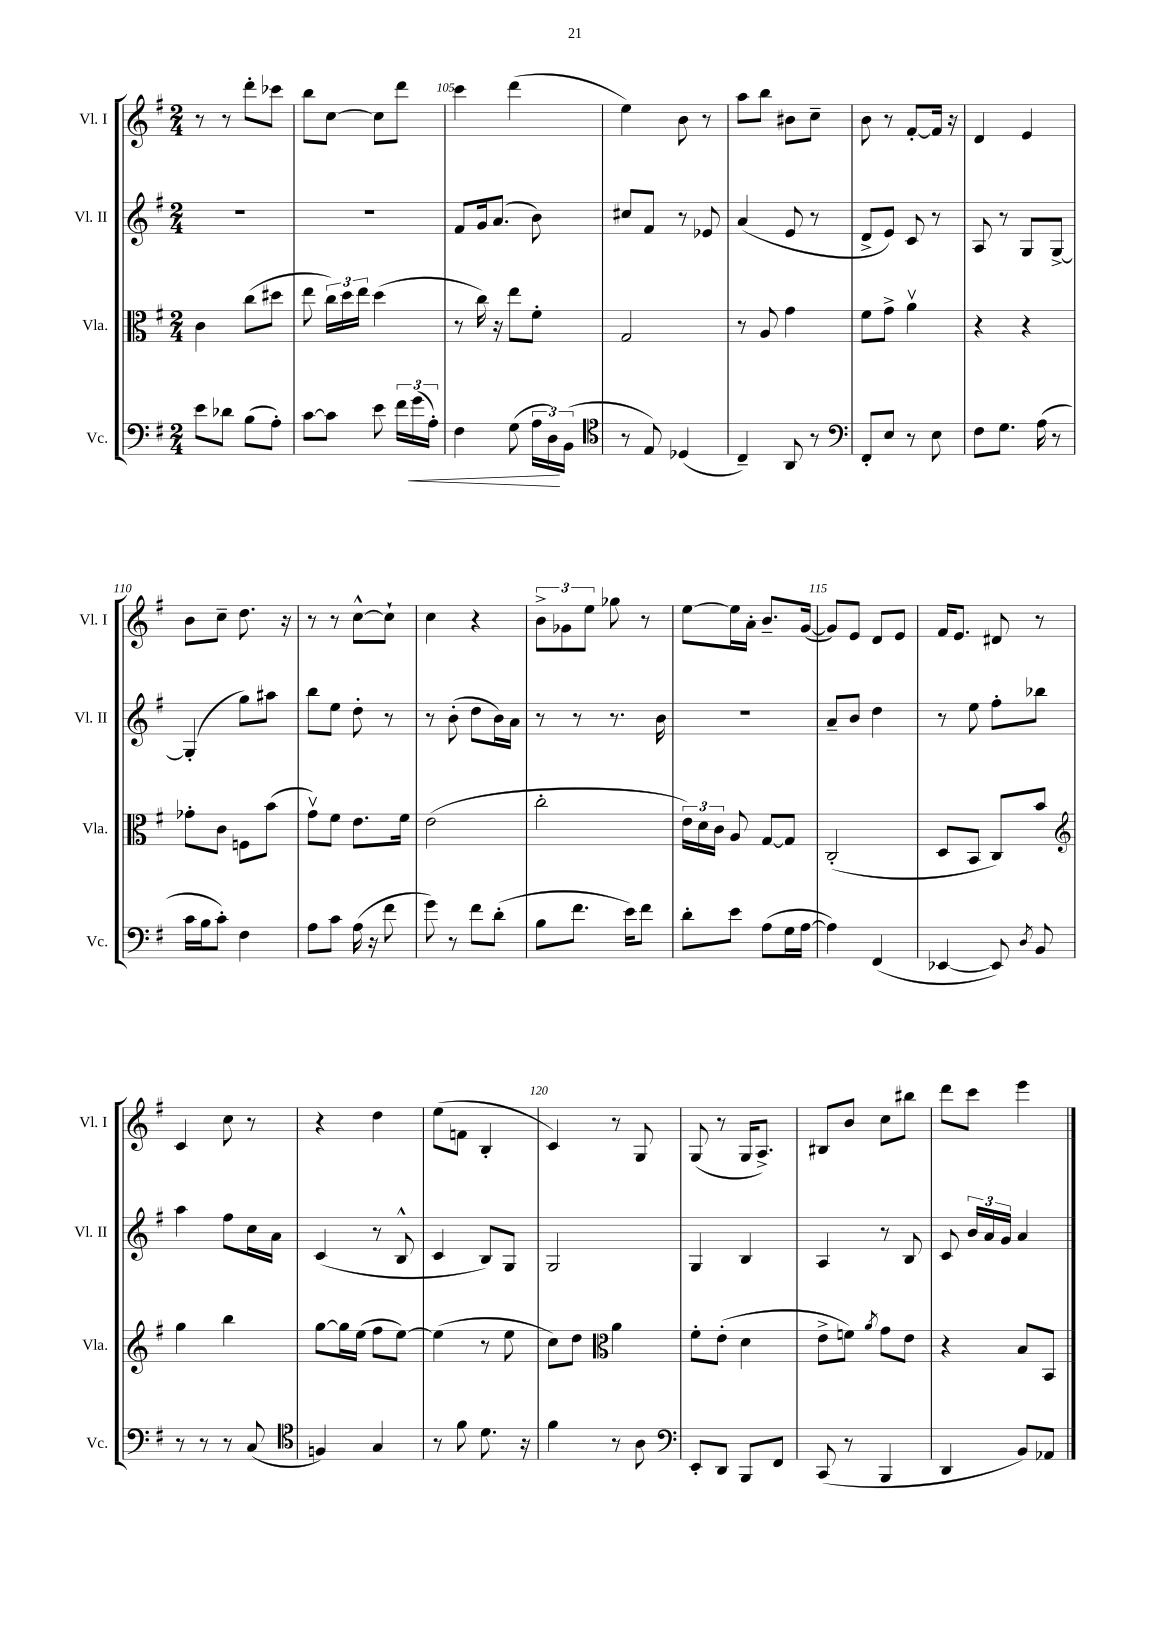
<<
\new StaffGroup <<
\new Staff = "s0" \with { instrumentName = "Vl. I" shortInstrumentName = "Vl. I" } {
    \clef treble \key g \major \numericTimeSignature \time 2/4
    \autoBeamOff r8 r8 d'''8[-. ces'''8] |
    b''8[ c''8]~ c''8[ d'''8] |
    c'''4 d'''4( |
    e''4) b'8 r8 |
    a''8[ b''8] bis'8[ c''8]-- |
    b'8 r8 fis'8[~-. fis'16] r16 |
    d'4 e'4 |
    b'8[ c''8]-- d''8. r16 |
    r8 r8 c''8[~-^ c''8]-! |
    c''4 r4 |
    \tuplet 3/2 { b'8[-> ges'8 e''8] } ges''8 r8 |
    e''8[~ e''16 a'16]-. b'8.[-- g'16]~( |
    g'8[) e'8] d'8[ e'8] |
    fis'16[ e'8.] dis'8 r8 |
    c'4 c''8 r8 |
    r4 d''4 |
    e''8[( f'8] b4-. |
    c'4) r8 g8 |
    g8( r8 g16[ a8.]->) |
    bis8[ b'8] c''8[ bis''8] |
    d'''8[ c'''8] e'''4 \bar "|." |
}
\new Staff = "s1" \with { instrumentName = "Vl. II" shortInstrumentName = "Vl. II" } {
    \clef treble \key g \major \numericTimeSignature \time 2/4
    \autoBeamOff R2 |
    r2 |
    fis'8[ g'16 a'8.]( b'8) |
    cis''8[ fis'8] r8 ees'8 |
    a'4( e'8 r8 |
    d'8[-> e'8]) c'8 r8 |
    a8 r8 g8[ g8]~-> |
    g4-.( g''8[) ais''8] |
    b''8[ e''8] d''8-. r8 |
    r8 b'8-.( d''8[ b'16) a'16] |
    r8 r8 r8. b'16 |
    R2 |
    a'8[-- b'8] d''4 |
    r8 e''8 fis''8[-. bes''8] |
    a''4 fis''8[ c''16 a'16] |
    c'4( r8 b8-^ |
    c'4 b8[) g8] |
    g2 |
    g4 b4 |
    a4 r8 b8 |
    c'8 \tuplet 3/2 { b'16[ a'16 g'16] } a'4 \bar "|." |
}
\new Staff = "s2" \with { instrumentName = "Vla." shortInstrumentName = "Vla." } {
    \clef alto \key g \major \numericTimeSignature \time 2/4
    \autoBeamOff c'4 c''8[( dis''8] |
    e''8 \tuplet 3/2 { c''16[) d''16 e''16] } d''4( |
    r8 c''16) r16 e''8[ fis'8]-. |
    g2 |
    r8 a8 g'4 |
    fis'8[ g'8]-> a'4\upbow |
    r4 r4 |
    ges'8[-. c'8] f8[ b'8]( |
    g'8[\upbow) fis'8] e'8.[ fis'16] |
    e'2( |
    c''2-. |
    \tuplet 3/2 { e'16[) d'16 c'16] } a8 g8[~ g8] |
    c2-.( |
    d8[ b,8] c8[) b'8] |
    \clef treble g''4 b''4 |
    g''8[~ g''16 e''16]( fis''8[ e''8]~) |
    e''4( r8 e''8 |
    c''8[) d''8] \clef alto a'4 |
    fis'8[-. e'8]-.( d'4 |
    e'8[-> f'8]) \acciaccatura { a'8 } g'8[ e'8] |
    r4 b8[ b,8] \bar "|." |
}
\new Staff = "s3" \with { instrumentName = "Vc." shortInstrumentName = "Vc." } {
    \clef bass \key g \major \numericTimeSignature \time 2/4
    \autoBeamOff e'8[ des'8] b8[( a8]-.) |
    c'8[~ c'8] e'8 \tuplet 3/2 { fis'16[ g'16\<( a16]-.) } |
    fis4 g8( \tuplet 3/2 { a16[ d16\!) b,16]( } |
    \clef tenor r8 e8) des4( |
    c4--) a,8 r8 |
    \clef bass fis,8[-. e8] r8 e8 |
    fis8[ g8.] a16( r8 |
    c'16[ b16 c'8]-.) fis4 |
    a8[ c'8] a16( r16 fis'8 |
    g'8) r8 fis'8[ d'8]-.( |
    b8[ fis'8.] e'16[) fis'8] |
    d'8[-. e'8] a8[( g16 a16]~ |
    a4) fis,4( |
    ees,4~ ees,8) \acciaccatura { d8 } b,8 |
    r8 r8 r8 c8( |
    \clef tenor f4) g4 |
    r8 fis'8 d'8. r16 |
    fis'4 r8 a8 |
    \clef bass e,8[-. d,8] b,,8[ fis,8] |
    c,8( r8 b,,4 |
    d,4 b,8[) aes,8] \bar "|." |
}
>>
>>
\layout { \context { \Score currentBarNumber = #103 \override BarNumber.break-visibility = ##(#f #t #t) barNumberVisibility = #(every-nth-bar-number-visible 5) } }
